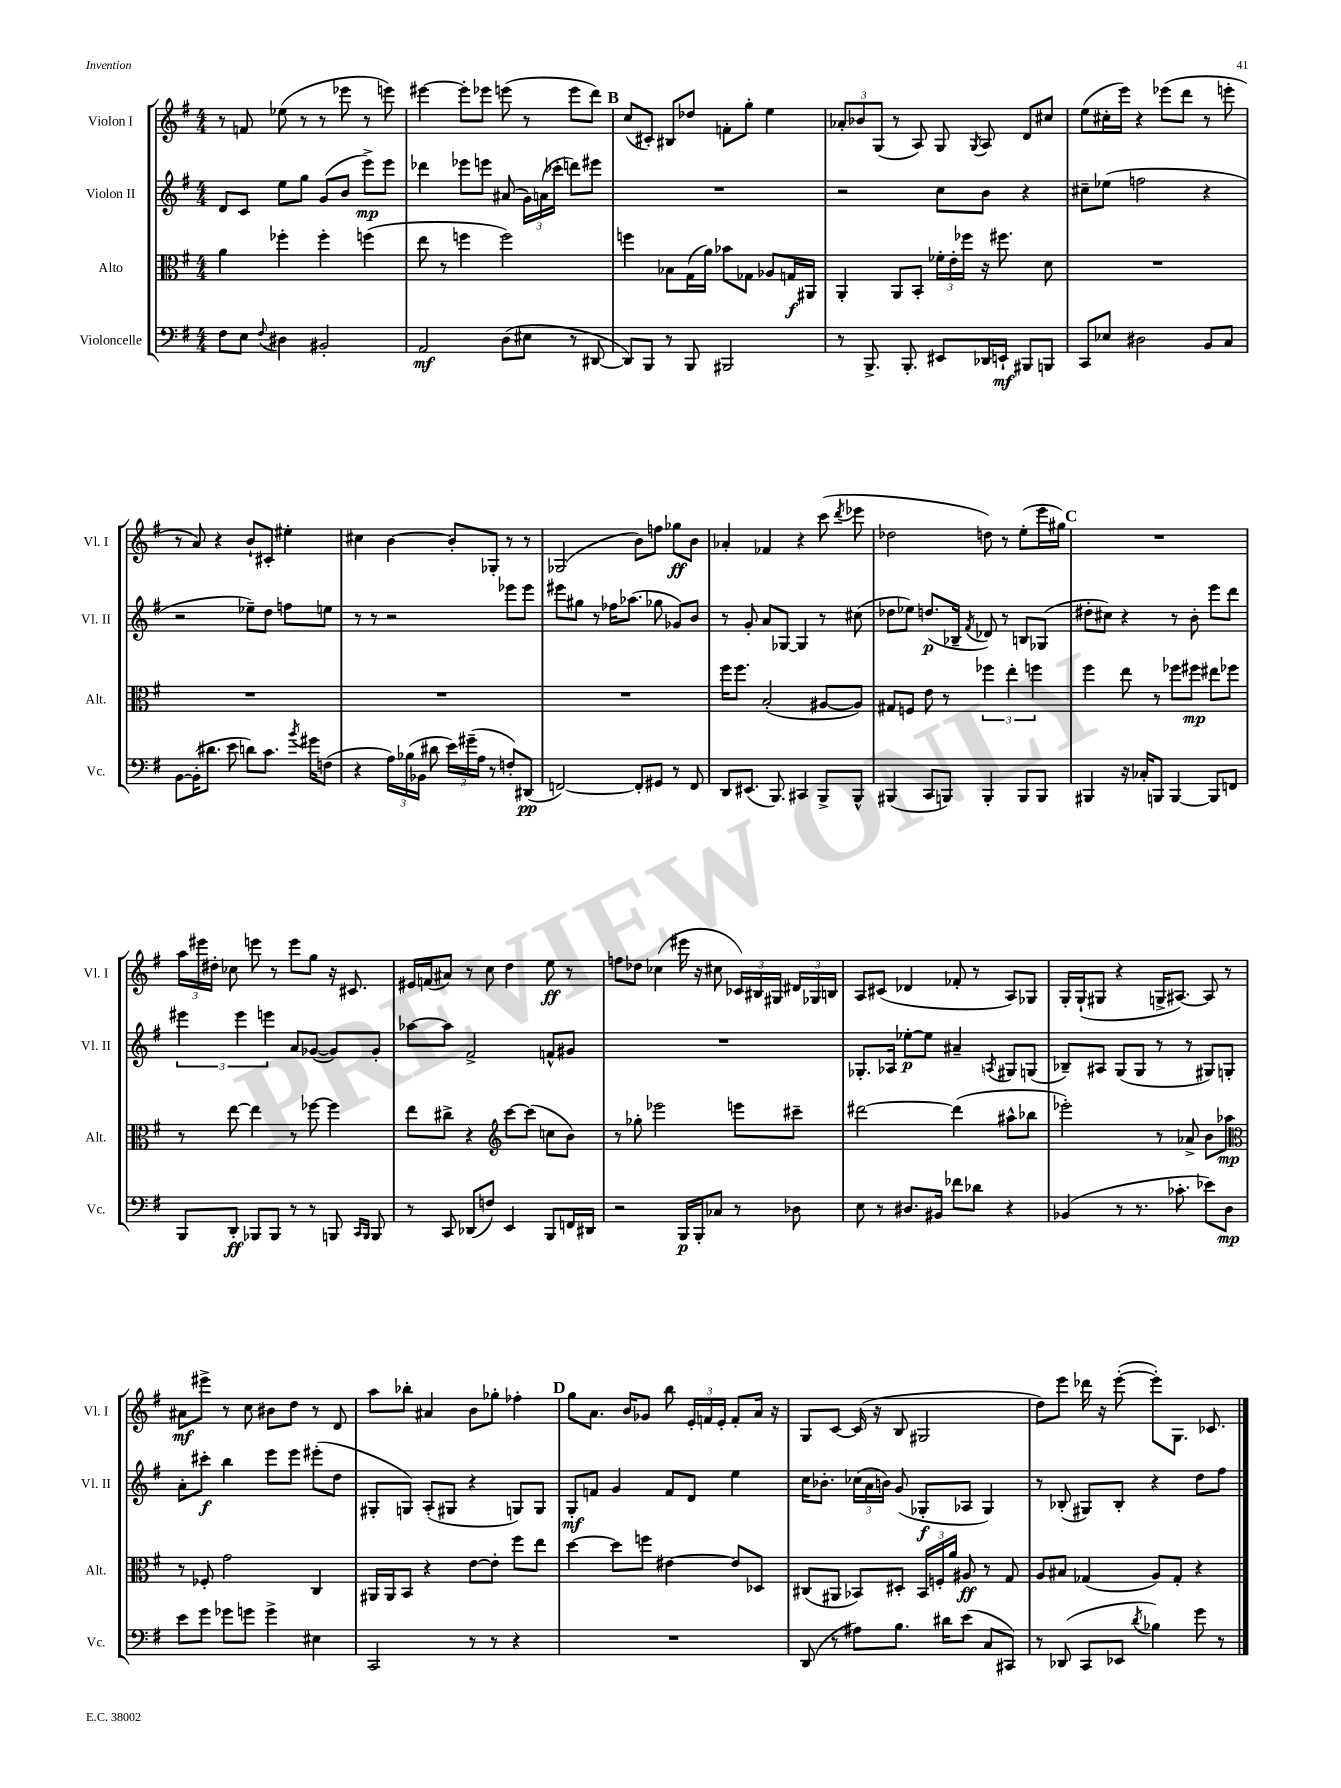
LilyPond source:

<<
\new StaffGroup <<
\new Staff = "s0" \with { instrumentName = "Violon I" shortInstrumentName = "Vl. I" } {
    \clef treble \key g \major \numericTimeSignature \time 4/4
    \autoBeamOff r8 f'8 ees''8( r8 r8 ees'''8 r8 e'''8) |
    eis'''4~ eis'''8[-. ees'''8] e'''8( r8 e'''8[ d'''8]) |
    \mark \markup { \bold "B" } c''8[( cis'8]-.) bis8[ des''8] f'8[-. g''8]-. e''4 |
    \tuplet 3/2 { aes'8[-. bes'8 g8]( } r8 a8) g8 \acciaccatura { g8 } a8 d'8[ cis''8] |
    e''8[( cis''16-. e'''16]) r4 ees'''8[( d'''8] r8 e'''8-. |
    r8 a'8) r4 b'8[-! cis'8]-. eis''4-. |
    cis''4 b'4~ b'8[-. ges8]-. r8 r8 |
    ges2( b'8[) f''8] ges''8[\ff b'8] |
    aes'4-. fes'4 r4 c'''8( \acciaccatura { d'''8 } ees'''8 |
    des''2 d''8) r8 e''8[-.( e'''16 gis''16]) |
    \mark \markup { \bold "C" } R1 |
    \tuplet 3/2 { a''16[ eis'''16 dis''16]-. } ces''8 e'''8 r8 e'''8[ g''8] r16 cis'8. |
    eis'16[ f'16( ais'8]) r8 c''8 d''4 e''8\ff r8 |
    f''8[ des''8] ces''4( eis'''16 r16 cis''8 \tuplet 3/2 { ces'16[) bis16 gis16] } \tuplet 3/2 { dis'16[ ges16 b16] } |
    a8[ cis'8]( des'4 fes'8-. r8 a8[) ges8] |
    g16[-. g16-!( gis8] r4 g16[-> ais8.]~) ais8 r8 |
    ais'8[\mf eis'''8]-> r8 c''8 bis'8[ d''8] r8 d'8 |
    a''8[ bes''8]-. ais'4 b'8[ ges''8]-. fes''4-. |
    \mark \markup { \bold "D" } g''8[ a'8.] b'16[ ges'8] b''8 \tuplet 3/2 { e'16[-. f'16 e'16]-. } f'8[-. a'16] r16 |
    g8[ c'8]~ c'16( r16 b8 gis2 |
    d''8[) e'''8] des'''16 r16 e'''8~-.( e'''8[-.) g8.] ces'8. \bar "|." |
}
\new Staff = "s1" \with { instrumentName = "Violon II" shortInstrumentName = "Vl. II" } {
    \clef treble \key g \major \numericTimeSignature \time 4/4
    \autoBeamOff d'8[ c'8] e''8[ g''8] g'8[( b'8] e'''8[->\mp) e'''8] |
    des'''4 ees'''8[ e'''8] ais'8( \tuplet 3/2 { g'16[) a'16( ces'''16]-. } d'''8[) eis'''8] |
    \mark \markup { \bold "B" } R1 |
    r2 c''8[ b'8] r4 |
    cis''8[-- ees''8]( f''2 r4 |
    r2 ees''8[--) d''8] f''8[ e''8] |
    r8 r8 r2 ees'''8[ ees'''8] |
    eis'''8[ gis''8] r8 fes''16[ aes''8.]( ges''8 ges'8[) b'8] |
    r8 g'8-. a'8[ ges8]~ ges4 r8 cis''8( |
    des''8[ ees''8]) d''8.[\p( bes16]-- \acciaccatura { fis'8 } des'8) r8 b8[ ges8]( |
    \mark \markup { \bold "C" } dis''8[-. cis''8]) r4 r8 b'8-. e'''8[ d'''8] |
    \tuplet 3/2 { eis'''4 eis'''4 e'''4 } a'8[ ges'8]~( ges'8[) ges'8]-. |
    aes''8[~ aes''8] fis'2-> f'8[-^ gis'8] |
    R1 |
    ges8.[-. aes16] ees''8[~-.\p ees''8] ais'4-- \acciaccatura { a8 } gis8[ g8]( |
    bes8[--) ais8] g8[( g8] r8 r8 gis8[) g8]-. |
    a'8[-. cis'''8]-.\f b''4 e'''8[ e'''8] eis'''8[-.( d''8] |
    gis8[-. g8]) a8[-.( gis8] r4 g8[) g8] |
    \mark \markup { \bold "D" } g8[-.\mf f'8] g'4 f'8[ d'8] e''4 |
    c''16[ bes'8.]-. \tuplet 3/2 { ces''16[( a'16 b'16]) } g'8( ges8[-.\f aes8] ges4) |
    r8 bes8-.( gis8[) bes8]-. r4 d''8[ fis''8] \bar "|." |
}
\new Staff = "s2" \with { instrumentName = "Alto" shortInstrumentName = "Alt." } {
    \clef alto \key g \major \numericTimeSignature \time 4/4
    \autoBeamOff a'4 fes''4-. fes''4-. f''4( |
    e''8 r8 f''4 f''2) |
    \mark \markup { \bold "B" } f''4 bes8[ g16( a'16]) bes'8[ ges8] aes8[ g16\f ais,16] |
    a,4-. a,8[ b,8]-. \tuplet 3/2 { fes'16[-. e'16-. fes''16] } r16 fis''8. d'8 |
    R1 |
    R1 |
    R1 |
    R1 |
    fis''16[ fis''8.] b2-.( ais8[~ ais8]) |
    gis8[ f8] e'8 r8 \tuplet 3/2 { fes''4 e''4-. f''4 } |
    \mark \markup { \bold "C" } fis''4 e''8 r8 fes''8[ fis''8]\mp eis''8[ fes''8] |
    r8 e''8~ e''4 r8 fes''8~ fes''4 |
    e''8[ cis''8]-> r4 \clef treble c'''8[~ c'''8]( c''8[ b'8]) |
    r8 ges''8-. ees'''2 e'''8[ cis'''8]-- |
    dis'''2~ dis'''4( ais''8[-^ bes''8] |
    ees'''2-.) r8 aes'8-> b'8[ aes''8]\mp |
    \clef alto r8 fes8-. g'2 c4 |
    ais,16[ ais,16 b,8] r4 e'8[~ e'8]-. fis''8[ e''8] |
    \mark \markup { \bold "D" } d''4~ d''8[ f''8] eis'4~ eis'8[ des8] |
    cis8[( ais,8] bes,8[) dis8]-. \tuplet 3/2 { bes,16[ f16-. a'16] } ais8\ff r8 g8 |
    a8[ bis8] ges4( a8[) ges8]-. r4 \bar "|." |
}
\new Staff = "s3" \with { instrumentName = "Violoncelle" shortInstrumentName = "Vc." } {
    \clef bass \key g \major \numericTimeSignature \time 4/4
    \autoBeamOff fis8[ e8] \appoggiatura { fis8 } dis4 bis,2-. |
    a,2\mf d8[( eis8] r8 dis,8~ |
    \mark \markup { \bold "B" } dis,8[) b,,8] r8 b,,8 bis,,2 |
    r8 b,,8.-> b,,8.-. eis,8[ des,16 e,16]-!\mf bis,,8[ b,,8] |
    c,8[ ees8] dis2 b,8[ c8] |
    b,8[~ b,16-.( dis'8.] e'8 d'8[) c'8.] \acciaccatura { b'8 } gis'16[ f8]( |
    r4 \tuplet 3/2 { a16[) bes16( bes,16] } dis'8 \tuplet 3/2 { e'16[) gis'16--( a16] } r8 f8[-.) dis,8]\pp( |
    f,2~) f,8[-. gis,8] r8 f,8 |
    d,8[ eis,8.]( b,,8.) cis,4 b,,8[-> b,,8]-^ |
    bis,,4( c,8[ b,,8]) b,,4-. b,,8[ b,,8] |
    \mark \markup { \bold "C" } bis,,4 r16 ces16[-. b,,8] b,,4~ b,,8[ f,8] |
    b,,8[ d,8]-.\ff bes,,8[ bes,,8] r8 r8 b,,8 \grace { c,16[ b,,16] } b,,8 |
    r8 c,8 des,8[( f8]) e,4 b,,8[ f,16 dis,16] |
    r2 b,,16[\p b,,16-. ces8] r8 des8 |
    e8 r8 dis8.[ bis,16] fes'8[ des'8] r4 |
    bes,4( r8 r8. ces'8.-. ees'8[) d8]\mp |
    e'8[ g'8] ges'8[ g'8] g'4-> eis4 |
    c,2 r8 r8 r4 |
    \mark \markup { \bold "D" } R1 |
    d,8( r8 ais8[) b8.] dis'16[ e'8]( c8[ cis,8]) |
    r8 des,8( c,8[ ees,8] \acciaccatura { d'8 } bes4) g'8 r8 \bar "|." |
}
>>
>>
\layout { \context { \Score \remove "Bar_number_engraver" } }
